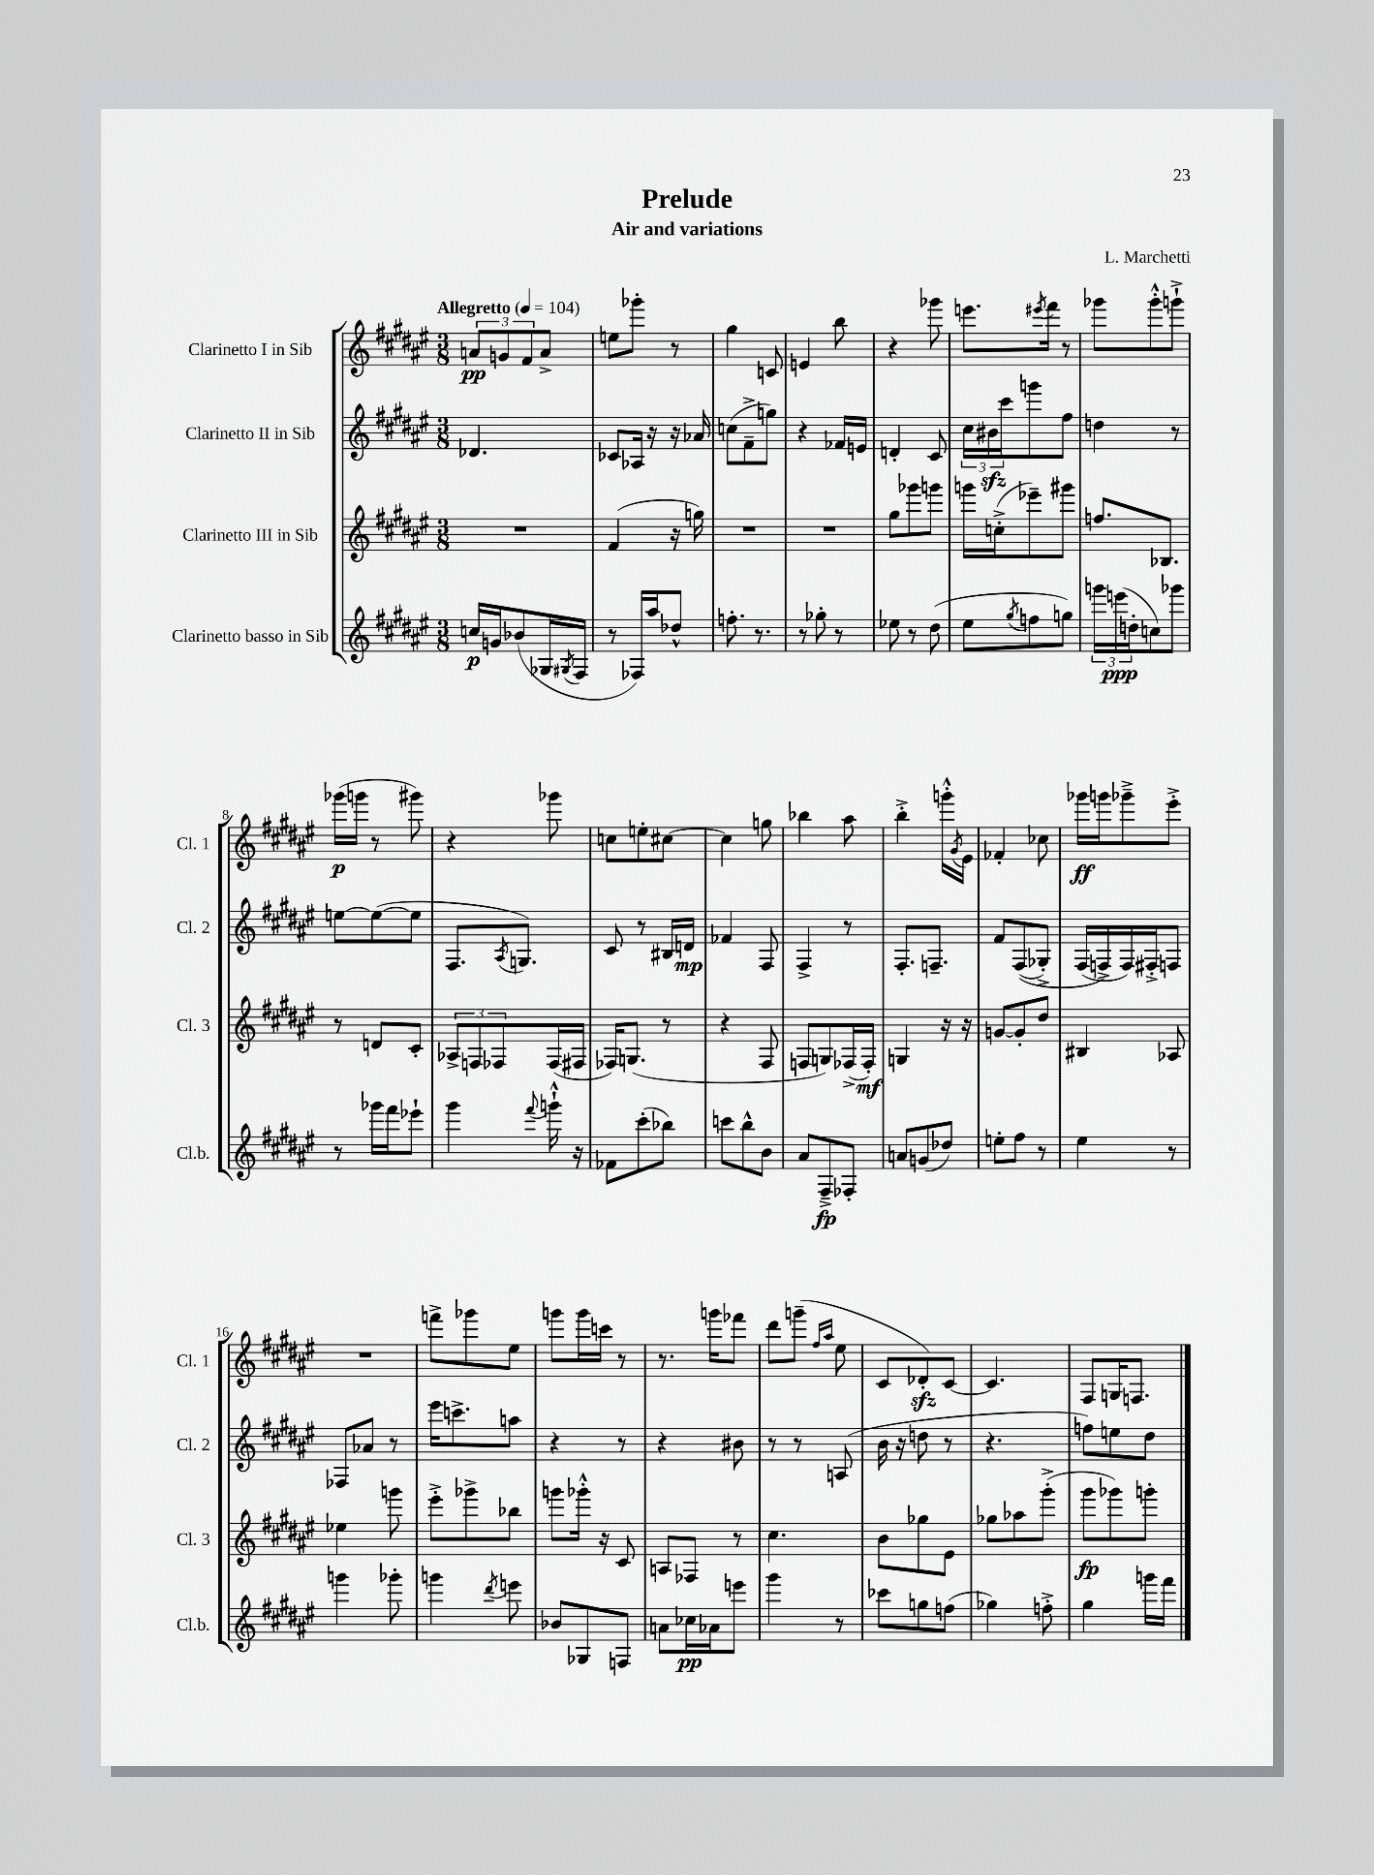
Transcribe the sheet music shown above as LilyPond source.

\header { title = "Prelude" composer = "L. Marchetti" subtitle = "Air and variations" }
<<
\new StaffGroup <<
\new Staff = "s0" \with { instrumentName = "Clarinetto I in Sib" shortInstrumentName = "Cl. 1" } {
    \clef treble \key fis \major \numericTimeSignature \time 3/8 \tempo "Allegretto" 4 = 104
    \tuplet 3/2 { a'8\pp g'8 fis'8 } a'8-> |
    e''8 ges'''8-. r8 |
    gis''4 c'8 |
    e'4 b''8 |
    r4 ges'''8 |
    e'''8. \acciaccatura { eis'''8 } fis'''16 r8 |
    ges'''8 ges'''8-.-^ g'''8-!-> |
    ges'''16\p( g'''16 r8 gis'''8) |
    r4 ges'''8 |
    c''8 e''8-. cis''8~ |
    cis''4 g''8 |
    bes''4 ais''8 |
    b''4-.-> g'''16-.-^ \acciaccatura { gis'8 } eis'16 |
    fes'4-. ces''8 |
    ges'''16\ff g'''16 ges'''8---> eis'''8-.-> |
    R4. |
    f'''8-> ges'''8 eis''8 |
    g'''8 g'''16 c'''16 r8 |
    r8. g'''16 fes'''8 |
    dis'''8 g'''8--( \grace { fis''16 ais''16 } eis''8 |
    cis'8 des'8-.\sfz) cis'8~ |
    cis'4. |
    fis8 g16 f8. \bar "|." |
}
\new Staff = "s1" \with { instrumentName = "Clarinetto II in Sib" shortInstrumentName = "Cl. 2" } {
    \clef treble \key fis \major \numericTimeSignature \time 3/8
    des'4. |
    ces'8 aes16 r16 r16 aes'16 |
    c''8( fis'8---> g''8) |
    r4 fes'16 e'16 |
    d'4-. cis'8 |
    \tuplet 3/2 { cis''16 bis'16\sfz cis'''16 } g'''8 fis''8 |
    d''4 r8 |
    e''8~ e''8~( e''8 |
    fis8. \acciaccatura { ais8 } g8.) |
    cis'8 r8 bis16 d'16\mp |
    fes'4 fis8 |
    fis4-> r8 |
    fis8.-. f8.-- |
    fis'8 fis8(\( ges8-.->) |
    fis16( f16->\) f16) fis16-.-> f8 |
    fes8 aes'8 r8 |
    eis'''16 c'''8.-> a''8 |
    r4 r8 |
    r4 bis'8 |
    r8 r8 a8( |
    b'16 r16 d''8 r8 |
    r4. |
    f''8) e''8 dis''8 \bar "|." |
}
\new Staff = "s2" \with { instrumentName = "Clarinetto III in Sib" shortInstrumentName = "Cl. 3" } {
    \clef treble \key fis \major \numericTimeSignature \time 3/8
    R4. |
    fis'4( r16 g''16) |
    R4. |
    R4. |
    gis''8 ges'''8 g'''8 |
    g'''16 c''16-.->( ees'''8--) gis'''8 |
    f''8. bes8. |
    r8 d'8 cis'8-. |
    \tuplet 3/2 { aes8-> f8 fes8 } fes16( fis16 |
    fes16) g8.( r8 |
    r4 fis8 |
    f8 g8) fes16->( fes16-.\mf) |
    g4 r16 r16 |
    g'8~ g'8-. dis''8 |
    bis4 aes8 |
    ees''4 g'''8 |
    eis'''8-.-> ges'''8-> bes''8 |
    g'''8 ges'''16-.-^ r16 cis'8 |
    a8 fes8 r8 |
    cis''4. |
    b'8 ges''8 eis'8 |
    ges''8 aes''8 gis'''8-.->( |
    gis'''8\fp ges'''8) g'''8-. \bar "|." |
}
\new Staff = "s3" \with { instrumentName = "Clarinetto basso in Sib" shortInstrumentName = "Cl.b." } {
    \clef treble \key fis \major \numericTimeSignature \time 3/8
    c''16\p g'16 bes'8( ges16 \acciaccatura { gis8 } fis16 |
    r8 fes16) ais''16 des''8-^ |
    f''8.-. r8. |
    r8 ges''8-. r8 |
    ees''8 r8 dis''8( |
    eis''8 \acciaccatura { gis''8 } f''8 g''8) |
    \tuplet 3/2 { g'''16 e'''16\ppp( d''16-. } c''8) ges'''8 |
    r8 ges'''16 fis'''16 ees'''8-! |
    gis'''4 \appoggiatura { fis'''8 } g'''16-!-^ r16 |
    fes'8 cis'''8-.( bes''8) |
    c'''8 b''8-^ b'8 |
    ais'8 fis8--->\fp fes8-. |
    a'8 g'8( des''8) |
    e''8-. fis''8 r8 |
    eis''4 r8 |
    g'''4 ges'''8-. |
    g'''4 \acciaccatura { dis'''8 } e'''8 |
    bes'8 ges8 f8 |
    a'8 ces''16\pp aes'16 e'''8 |
    gis'''4 r8 |
    ces'''8 g''8 f''8( |
    ges''4) f''8-.-> |
    gis''4 g'''16 fis'''16 \bar "|." |
}
>>
>>
